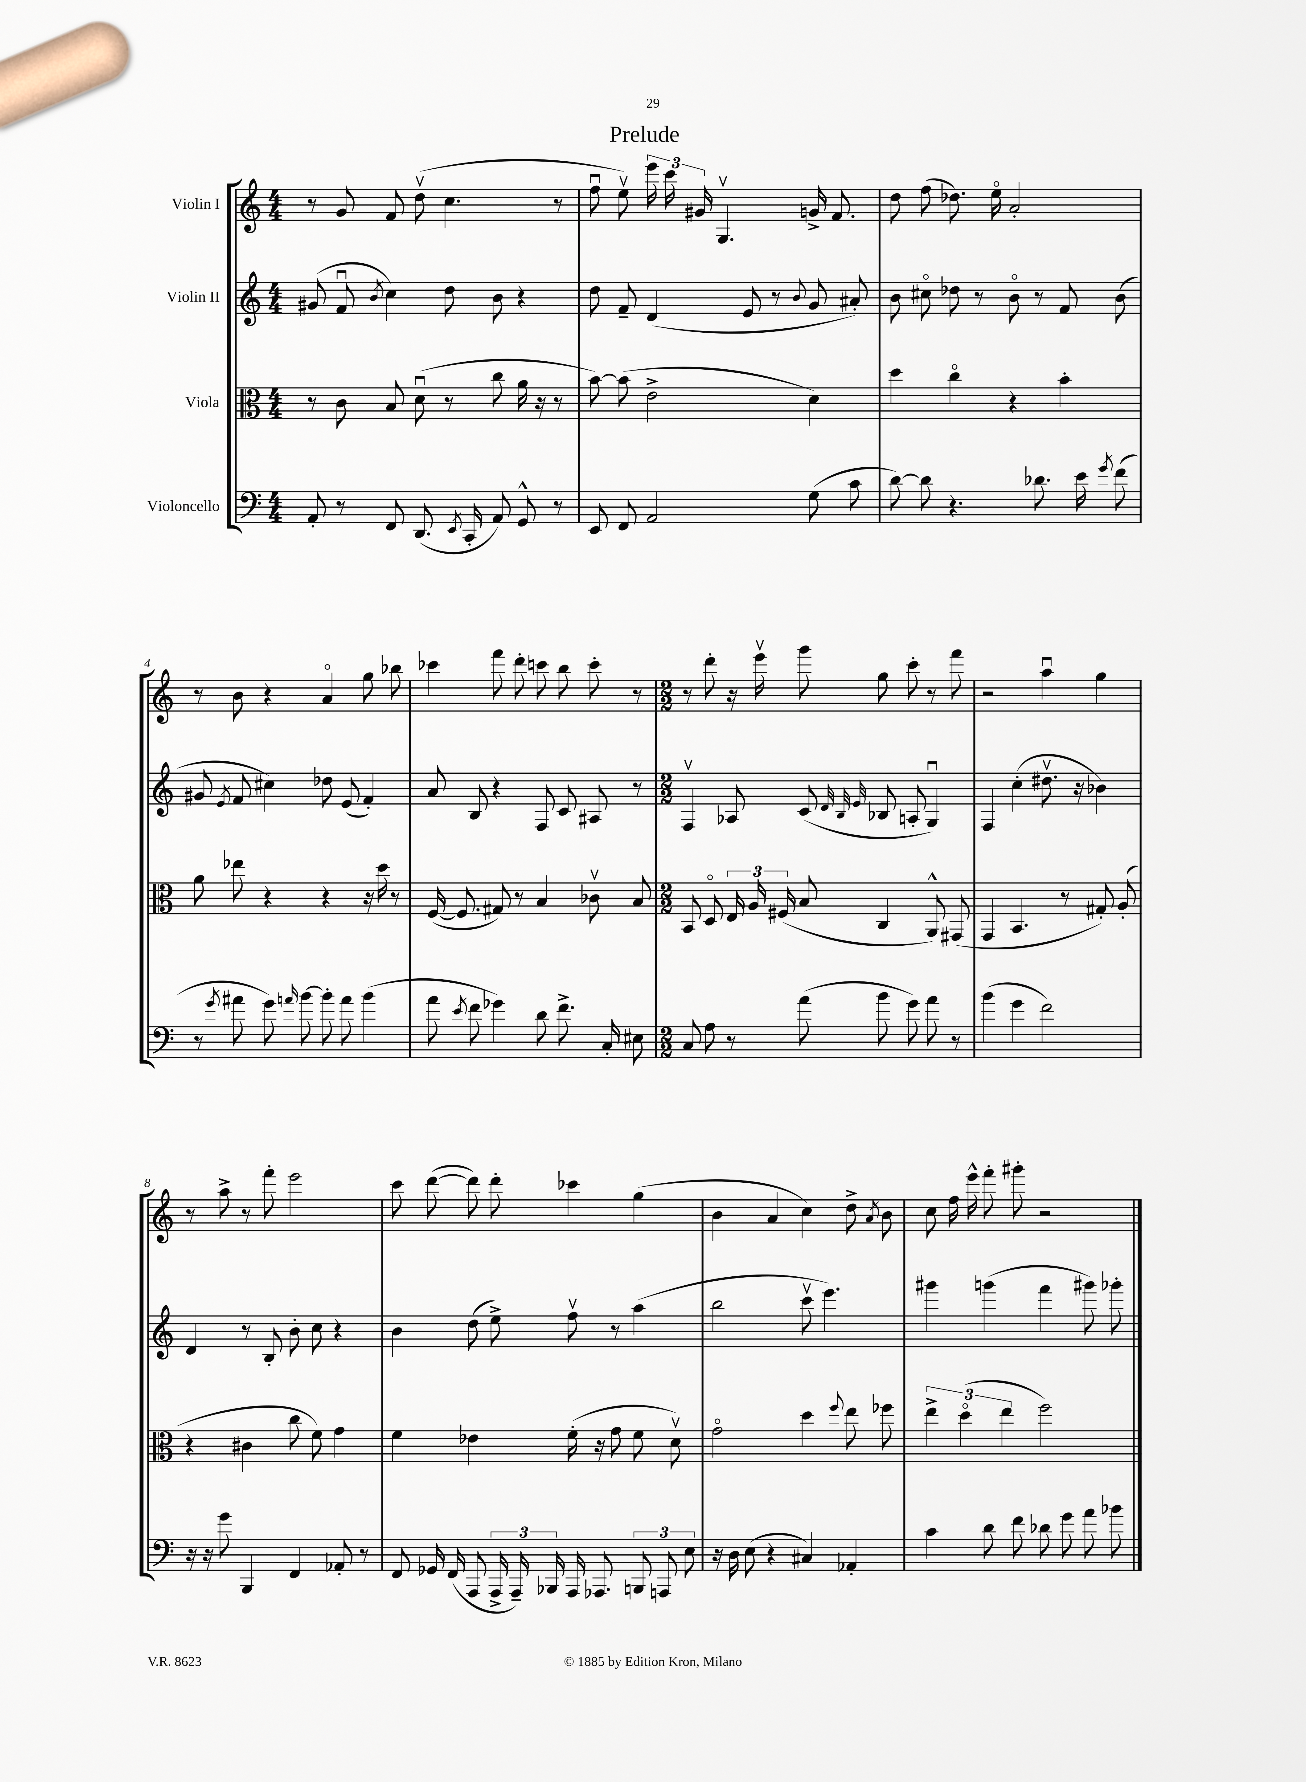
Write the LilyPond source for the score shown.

\header { title = "Prelude" }
<<
\new StaffGroup <<
\new Staff = "s0" \with { instrumentName = "Violin I" } {
    \clef treble \key c \major \numericTimeSignature \time 4/4
    \autoBeamOff r8 g'8 f'8 d''8\upbow( c''4. r8 |
    f''8\downbow e''8\upbow) \tuplet 3/2 { e'''16 c'''16 gis'16 } g4.\upbow g'16-> f'8. |
    d''8 f''8( des''8.) e''16\flageolet a'2-. |
    r8 b'8 r4 a'4\flageolet g''8 bes''8 |
    ces'''4 f'''8 d'''8-. c'''8 b''8 c'''8-. r8 |
    \numericTimeSignature \time 2/2 r8 d'''8-. r16 e'''16\upbow g'''8 g''8 c'''8-. r8 f'''8 |
    r2 a''4\downbow g''4 |
    r8 a''8-> r8 f'''8-. e'''2 |
    c'''8 d'''8~( d'''8) d'''8-. ces'''4 g''4( |
    b'4 a'4 c''4) d''8-> \acciaccatura { a'8 } b'8 |
    c''8 f''16 e'''16-^ f'''8-. gis'''8-. r2 \bar "|." |
}
\new Staff = "s1" \with { instrumentName = "Violin II" } {
    \clef treble \key c \major \numericTimeSignature \time 4/4
    \autoBeamOff gis'8( f'8\downbow \acciaccatura { b'8 } c''4) d''8 b'8 r4 |
    d''8 f'8-- d'4( e'8 r8 \appoggiatura { b'8 } g'8 ais'8-.) |
    b'8 cis''8\flageolet des''8 r8 b'8\flageolet r8 f'8 b'8( |
    gis'8 \acciaccatura { e'8 } f'8 cis''4) des''8 e'8( f'4-.) |
    a'8 b8 r4 f8 c'8 ais8 r8 |
    \numericTimeSignature \time 2/2 f4\upbow aes8 c'8( \grace { d'32 b32 e'32 } bes8 a8-. g4\downbow) |
    f4 c''4-.( dis''8.\upbow r16 bes'4) |
    d'4 r8 b8-. b'8-. c''8 r4 |
    b'4 d''8( e''8->) f''8\upbow r8 a''4( |
    b''2 c'''8\upbow e'''4.) |
    gis'''4 g'''4( f'''4 gis'''8) ges'''8-. \bar "|." |
}
\new Staff = "s2" \with { instrumentName = "Viola" } {
    \clef alto \key c \major \numericTimeSignature \time 4/4
    \autoBeamOff r8 c'8 b8 d'8\downbow( r8 c''8 a'16 r16 r8 |
    b'8~) b'8( e'2-> d'4) |
    d''4 c''4\flageolet r4 b'4-. |
    a'8 ees''8 r4 r4 r16 d''16 r8 |
    f16~( f8. gis8) r8 b4 ces'8\upbow b8 |
    \numericTimeSignature \time 2/2 b,8 d8\flageolet \tuplet 3/2 { e16 a16 fis16( } b8 c4 a,8-^) gis,8( |
    g,4 b,4. r8 gis8-.) a8-.( |
    r4 cis'4 c''8 f'8) g'4 |
    f'4 ees'4 f'16-.( r16 g'8 f'8 d'8\upbow) |
    g'2\flageolet d''4 \appoggiatura { f''8 } e''8 fes''8 |
    \tuplet 3/2 { e''4-> d''4\flageolet( e''4 } f''2) \bar "|." |
}
\new Staff = "s3" \with { instrumentName = "Violoncello" } {
    \clef bass \key c \major \numericTimeSignature \time 4/4
    \autoBeamOff a,8-. r8 f,8 d,8.( \acciaccatura { e,8 } c,16-. a,8) g,8-^ r8 |
    e,8 f,8 a,2 g8( c'8 |
    d'8~) d'8 r4. des'8. e'16 \acciaccatura { g'8 } f'8( |
    r8 \acciaccatura { g'8 } ais'8 g'8) \grace { a'16 } b'8~ b'8-. a'8 b'4( |
    a'8 \acciaccatura { e'8 } f'8 ges'4) d'8 f'8.-> c16-. eis8 |
    \numericTimeSignature \time 2/2 c8 a8 r8 a'8( b'8 g'8) a'8 r8 |
    b'4( g'4 f'2) |
    r16 r16 g'8 b,,4 f,4 aes,8-. r8 |
    f,8 ges,16 f,16( a,,8 \tuplet 3/2 { a,,16-> a,,16--) bes,,16 } a,,16 aes,,8. \tuplet 3/2 { b,,8 a,,8 e8 } |
    r16 d16 e8( r4 cis4) aes,4-. |
    c'4 d'8 f'8 des'8 g'8 a'8 bes'8 \bar "|." |
}
>>
>>
